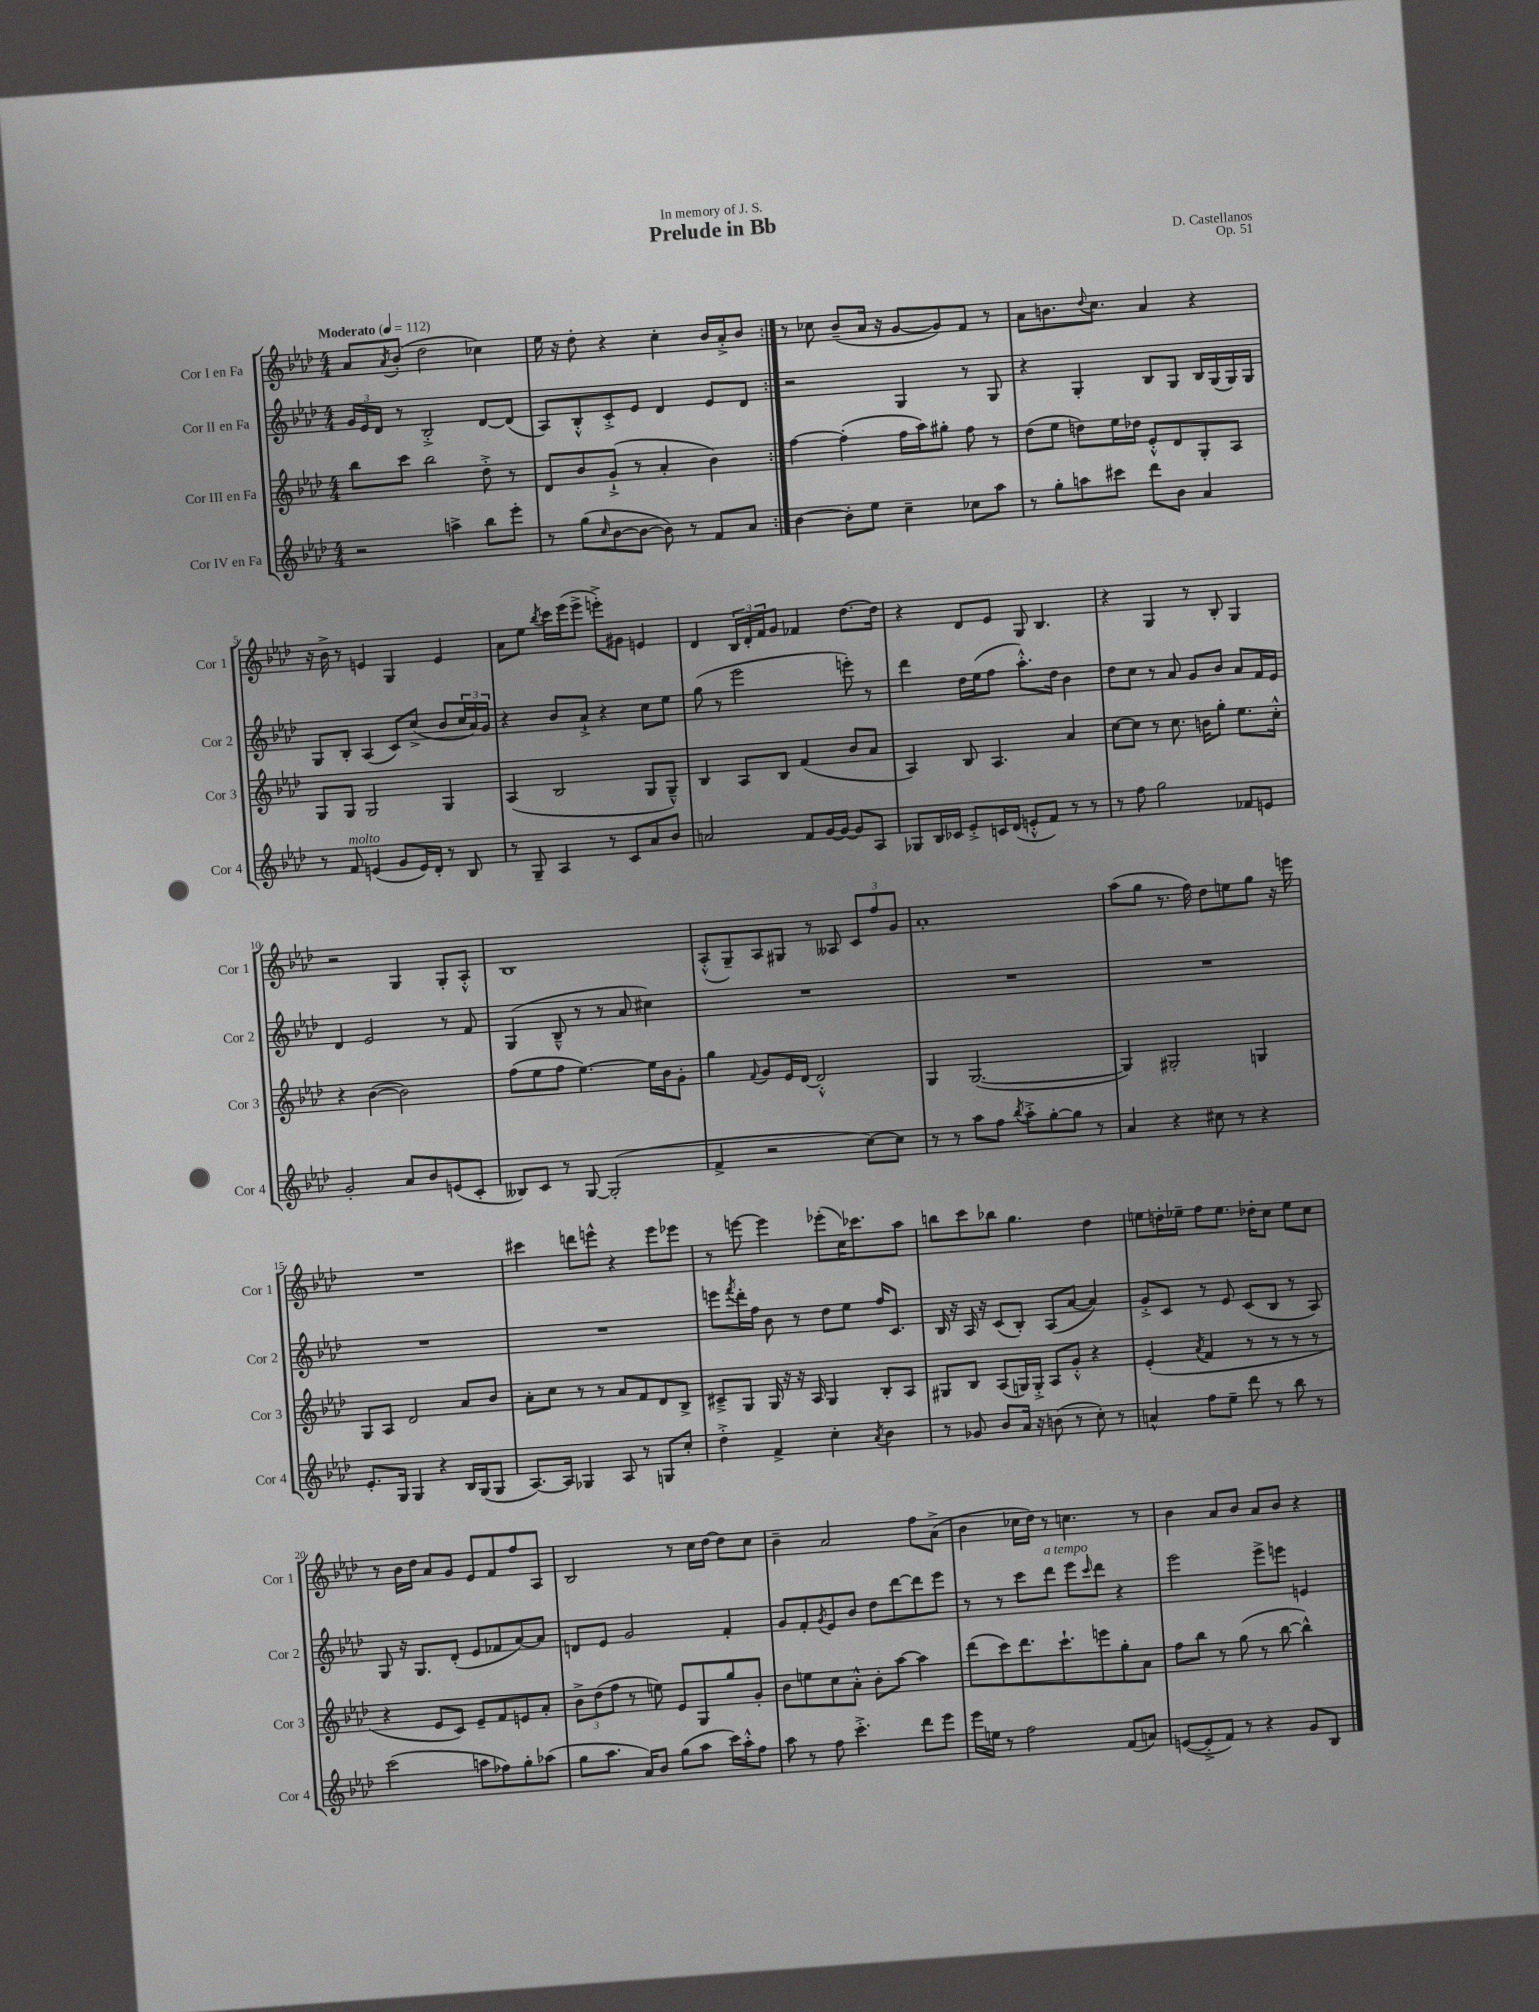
\header { title = "Prelude in Bb" composer = "D. Castellanos" dedication = "In memory of J. S." opus = "Op. 51" }
<<
\new StaffGroup <<
\new Staff = "s0" \with { instrumentName = "Cor I en Fa" shortInstrumentName = "Cor 1" } {
    \clef treble \key aes \major \numericTimeSignature \time 4/4 \tempo "Moderato" 4 = 112
    \repeat volta 2 { aes'8 \acciaccatura { aes'8 } bes'8-.( des''2 ces''4) |
    ees''16 r16 des''8-. r4 c''4-. bes'16 aes'16-.-> bes'8 | }
    r8 ces''8 bes'8--( aes'16 r16 g'8~ g'8) f'8 r8 |
    aes'8 b'8. \appoggiatura { des''8 } c''8. aes'4 r4 |
    r16 bes'16-> r8 e'4 g4 e'4 |
    aes'8 ees''8 \acciaccatura { bes''8 } c'''16 ees'''16( ees'''8-> e'''8-.->) gis'8 e'4 |
    des'4 \tuplet 3/2 { bes16 des'16-. f'16 } g'8 fes'4 des''8.~ des''16 |
    r4 des'8 ees'8 g8 bes4. |
    r4 g4 r8 bes8-. g4 |
    r2 g4 g8-. aes8-.-^ |
    bes1 |
    aes8-.-^( g8--) aes8 gis8 r8 aeses8 \tuplet 3/2 { c'8 f''8 g'8 } |
    aes'1-. |
    aes''8( g''8 r8. f''16) des''8 e''8 g''8 r16 e'''16 |
    R1 |
    cis'''4 d'''8 e'''8-^ r4 e'''8 ees'''8 |
    r8 e'''8~ e'''4 ees'''8-.( c''16) ces'''8. aes''8 |
    b''8 c'''8 bes''8 g''4. des''4 |
    e''8 d''16-. ees''16-- f''8 ees''8. des''16-. c''8 ees''8 c''8 |
    r8 bes'16 des''16 aes'8 g'8 ees'8 f'8 f''8 aes8 |
    bes2 r8 c''16 des''16~ des''8 c''8 |
    bes'4-- aes'2 f''8 aes'8->( |
    bes'4 ces''16 des''16) r8 c''4. r8 |
    bes'4 aes'8 bes'8 aes'8 bes'8 r4 \bar "|." |
}
\new Staff = "s1" \with { instrumentName = "Cor II en Fa" shortInstrumentName = "Cor 2" } {
    \clef treble \key aes \major \numericTimeSignature \time 4/4
    \repeat volta 2 { \tuplet 3/2 { g'16 ees'16 des'16 } r8 bes2-.-> des'8~ des'8( |
    aes8) bes8-.-^ c'8-.-> ees'8 des'4 ees'8 des'8 | }
    r2 g4 r8 g8 |
    r4 g4-. bes8 g8 bes16 g16( g16) g16 |
    g8 bes8-. aes4( c'8) c''8->( bes'8 \tuplet 3/2 { c''16 aes'16) g'16 } |
    r4 bes'8 aes'8-!-> r4 c''8 ees''8 |
    g''8( r8 ees'''2 e'''8-.) r8 |
    des'''4 des''16 ees''16( f''8 aes''8.-.-^) des''16 bes'4 |
    des''8 c''8 r8 aes'8 g'8 bes'8 aes'8 f'16 ees'16 |
    des'4 ees'2 r8 f'8 |
    g4( bes8---^ r8 r8 aes'8 cis''4) |
    R1 |
    R1 |
    R1 |
    R1 |
    R1 |
    e'''8 \acciaccatura { f'''8 } des'''16-. f''16 bes'8 r8 des''8 ees''8 f''16 c'8. |
    bes16 r16 aes16 r16 c'8( bes8-.) aes8( aes'8~ aes'4) |
    g'8-.-> c'8 r8 ees'8 c'8( bes8 r8 aes8) |
    g8 r16 g8. des'8-.( ees'8 fes'8 aes'8~) aes'8 |
    d'8 ees'8 g'2 f'4-. |
    g'8 f'8-. \acciaccatura { g'8 } ees'8 bes'8 des''8 des'''8~ des'''8 ees'''8 |
    r8 r8 c'''8 des'''8^\markup { \italic "a tempo" } ees'''8 \grace { c'''16 } des'''8 r4 |
    ees'''2 ees'''8-> e'''8 e'4 \bar "|." |
}
\new Staff = "s2" \with { instrumentName = "Cor III en Fa" shortInstrumentName = "Cor 3" } {
    \clef treble \key aes \major \numericTimeSignature \time 4/4
    \repeat volta 2 { bes''8 c'''8 bes''2 des''8-.-> r8 |
    des'8 bes'8 g'8-!->( r8 aes'4-. bes'4) | }
    f''4~ f''4-.( f''16 aes''16) gis''8-. f''8 r8 |
    des''8( ees''8 d''8) ees''16 des''16 ees'8-.-^ des'8 g8-. aes8 |
    g8 g8 g2 g4 |
    aes4( bes2 g8 g8---^) |
    bes4 aes8 bes8 f'4( bes'8 aes'8 |
    aes4) bes8 aes4. aes'4 |
    c''8~ c''8 r8 c''8. b'16 g''8-. ees''8. c''16-.-^ |
    r4 bes'4~( bes'2) |
    f''8( ees''8 f''8 ees''4.~) ees''16 bes'16 g'8-. |
    g''4 \appoggiatura { f'8 } g'8 ees'16 des'16~ des'2-.-^ |
    g4 g2.~( |
    g4) gis2-. g4 |
    g8 aes8 des'2 aes'8 bes'8 |
    aes'8-. c''8 r8 r8 aes'8 f'8 des'8 bes8-> |
    cis'8---> g8 g16 r16 r16 aes16 g4 bes8-. aes8 |
    gis8 bes8 aes8( g16) g16-.-> aes8 g'8-.-^ r4 |
    ees'4-.( \acciaccatura { aes'8 } f'4 r8 r8 r8 r8 |
    r4 ees'8 c'8) ees'8-- f'8 e'8 aes'8-. |
    \tuplet 3/2 { bes'8-> des''8( f''8 } r8 e''8) ees'8 g8 g''8 g'8-. |
    bes'8 e''8 c''8 aes'8-.-^ bes'8-. aes''8~ aes''4 |
    des'''8( c'''8) des'''8. c'''8.-! e'''8 g''8-. aes'8 |
    f''8 bes''8 r8 g''8( r8 bes''8~ bes''4-^) \bar "|." |
}
\new Staff = "s3" \with { instrumentName = "Cor IV en Fa" shortInstrumentName = "Cor 4" } {
    \clef treble \key aes \major \numericTimeSignature \time 4/4
    \repeat volta 2 { r2 a''4-> bes''8 ees'''8-. |
    r8 g''8( \grace { c''16 } bes'8~ bes'8~ bes'8) r8 f'8 aes'8 | }
    bes'4~ bes'8-. ees''8 c''4-- ces''8 aes''8 |
    r8 g''8-. a''8 cis'''8 des'''8 bes'8 aes'4 |
    r8 f'8^\markup { \italic "molto" } e'4( g'8 e'16) des'16-. r8 bes8 |
    r8 g8-- aes4 r8 c'8 aes'8 bes'8 |
    a'2 f'8 g'16~ g'16~ g'8 aes8 |
    ges8 bes16 ces'16 ees'8-.-> c'16 des'16( e'8-.-^ f'8) r8 r8 |
    r8 f''8 g''2 fes'8 e'8 |
    g'2-. aes'8 bes'8 e'8( c'8-. |
    beses8) c'8 r8 g8~ g2-.( |
    f'4-> r2 c''8~) c''8 |
    r8 r8 aes''8 f''8 \acciaccatura { bes''8 } aes''8-.-> g''8~-. g''8 r8 |
    aes'4 r4 cis''8 r8 r4 |
    ees'8.-. g16 g4 r4 bes16 g16( g8 |
    aes8.~) aes16 ges4 aes8 r8 g8 c''8-. |
    des''4-.-> f'4-> c''4-. \acciaccatura { aes'8 } bes'4 |
    r8 ges'8 bes'8 aes'16 r16 b'8( r8 c''8-.) r8 |
    a'4-^ f''8 ees''8-- des'''8 r8 bes''8 r8 |
    c'''2( a''8 fes''8) g''8-. aes''8( |
    g''8 aes''8. aes'16) bes'8 g''8( aes''8 c'''16) aes''16-.-^ f''8 |
    aes''8 r8 f''8 c'''4.-.-> des'''8 ees'''8 |
    ees'''16 e''16 r8 f''2 f'8( a'8) |
    e'8~( e'8-.-> f'8) r8 r4 g'8 bes8 \bar "|." |
}
>>
>>
